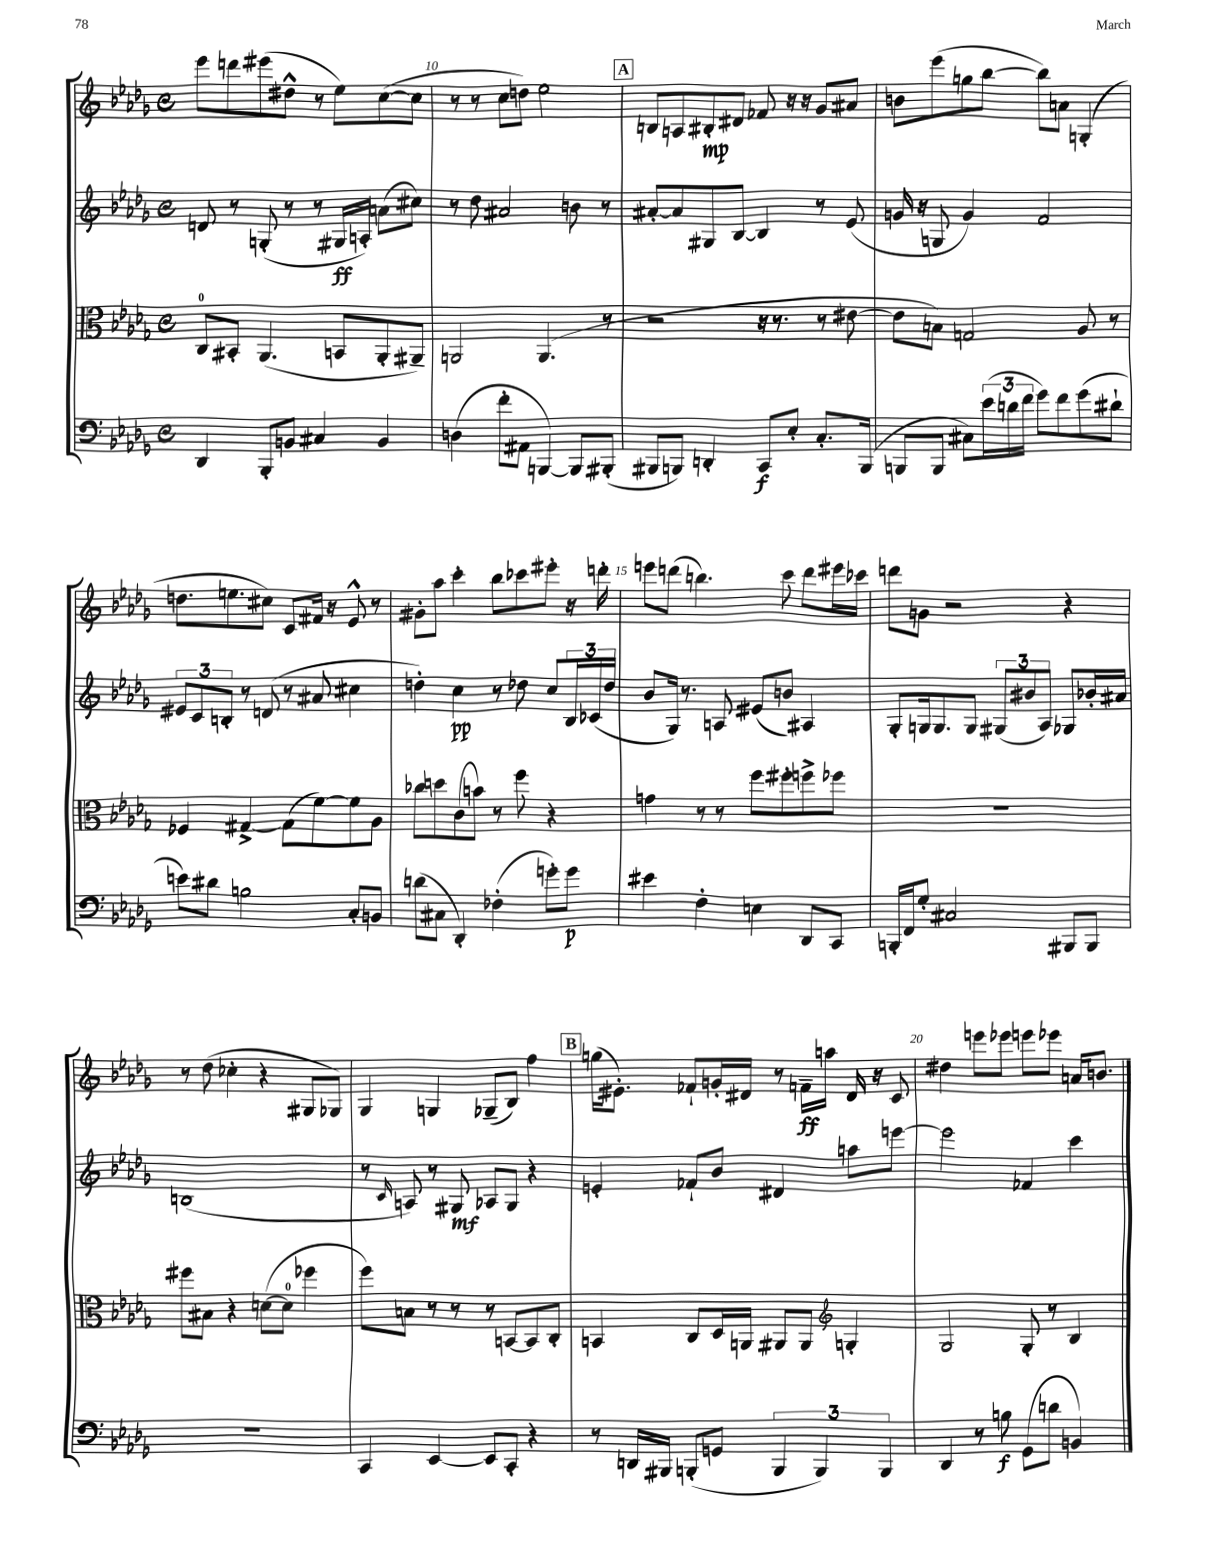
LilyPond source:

<<
\new StaffGroup <<
\new Staff = "s0" {
    \clef treble \key des \major \defaultTimeSignature \time 4/4
    ees'''8 d'''8 eis'''8( dis''8-^ r8 ees''8) c''8~( c''8 |
    r8 r8 c''8 d''8) ees''2 |
    \mark \markup { \box "A" } b8 a8 bis8-.\mp dis'8 fes'8 r16 r16 ges'8 ais'8 |
    b'8 ees'''8( g''8 bes''8~ bes''8) a'8 g4-.( |
    d''8. e''8. cis''8) c'8 fis'16 r16 ees'8-^ r8 |
    gis'8-. aes''8 c'''4-. bes''8 ces'''8 eis'''8-. r16 d'''16-. |
    e'''8 d'''8( b''4.) c'''8 d'''8 eis'''16 ces'''16 |
    d'''8 g'8 r2 r4 |
    r8 des''8( ces''4-. r4 gis8 ges8) |
    ges4 g4 ges8--( bes8) f''4 |
    \mark \markup { \box "B" } g''16( eis'8.-.) fes'8-! g'16-. dis'16 r8 f'16--\ff a''16 dis'16 r16 c'8 |
    dis''4 e'''8 ees'''8 e'''8 ees'''8 a'16 b'8. \bar "|." |
}
\new Staff = "s1" {
    \clef treble \key des \major \defaultTimeSignature \time 4/4
    d'8 r8 g8-.( r8 r8 gis16\ff a16-.) a'8( cis''8) |
    r8 des''8 ais'2 b'8 r8 |
    \mark \markup { \box "A" } ais'8~-. ais'8 gis8 bes8~ bes4 r8 ees'8( |
    g'16 r16 g8 g'4) f'2 |
    \tuplet 3/2 { eis'8 c'8 b8-. } r8 d'8( r8 ais'8 cis''4 |
    d''4-.) c''4\pp r8 des''8 c''8 \tuplet 3/2 { bes16 ces'16( des''16 } |
    bes'8 ges16) r8. a8 eis'8( b'8) ais4 |
    ges8-. g16 g8. g8 \tuplet 3/2 { gis8( bis'8 aes8) } ges8 bes'16-. ais'16 |
    b1( |
    r8 \grace { c'16 } a8) r8 gis8\mf aes8 gis8 r4 |
    \mark \markup { \box "B" } e'4-. fes'8-! bes'8 dis'4 a''8 e'''8~ |
    e'''2 fes'4 c'''4 \bar "|." |
}
\new Staff = "s2" {
    \clef alto \key des \major \defaultTimeSignature \time 4/4
    c8-0 bis,8-. aes,4.( b,8 aes,8-. ais,8--) |
    a,2 a,4.( r8 |
    \mark \markup { \box "A" } r2 r16 r8. r8 eis'8~ |
    eis'8 b8) g2 aes8 r8 |
    fes4 gis4~-> gis8( f'8~) f'8 aes8 |
    ces''8 d''8 c'8( b'8) r8 f''8 r4 |
    g'4 r8 r8 f''8 fis''8-. f''8-> fes''8 |
    R1 |
    fis''8 bis8 r4 d'8~( d'8-0 fes''4 |
    f''8) b8 r8 r8 r8 b,8~ b,8 c8-. |
    \mark \markup { \box "B" } b,4 c8 des16 a,16 ais,8 ais,8 \clef treble g4-. |
    ges2 ges8-. r8 bes4 \bar "|." |
}
\new Staff = "s3" {
    \clef bass \key des \major \defaultTimeSignature \time 4/4
    des,4 bes,,8-. b,8 cis4 b,4 |
    d4( f'8-. ais,8 b,,4~) b,,8 bis,,8-.( |
    \mark \markup { \box "A" } bis,,8 b,,8) d,4-. c,8\f ees8-. c8.-. b,,16( |
    b,,8 b,,8 cis8) \tuplet 3/2 { ees'16( d'16 f'16 } ges'8) f'8 ges'8( dis'8-! |
    e'8) dis'8 b2 c8-. b,8 |
    d'8( cis8 des,4-.) fes4-.( g'8-.) g'8\p |
    eis'4 f4-. e4 des,8 c,8 |
    b,,16-. f,16 ges8-. cis2 bis,,8 bis,,8 |
    r1 |
    c,4 ees,4~ ees,8 c,8-. r4 |
    \mark \markup { \box "B" } r8 d,16 bis,,16 b,,8-.( g,8 \tuplet 3/2 { b,,4 b,,4) b,,4 } |
    des,4 r8 b8\f ges,8( d'8 b,4) \bar "|." |
}
>>
>>
\layout { \context { \Score currentBarNumber = #9 \override BarNumber.break-visibility = ##(#f #t #t) barNumberVisibility = #(every-nth-bar-number-visible 5) } }
